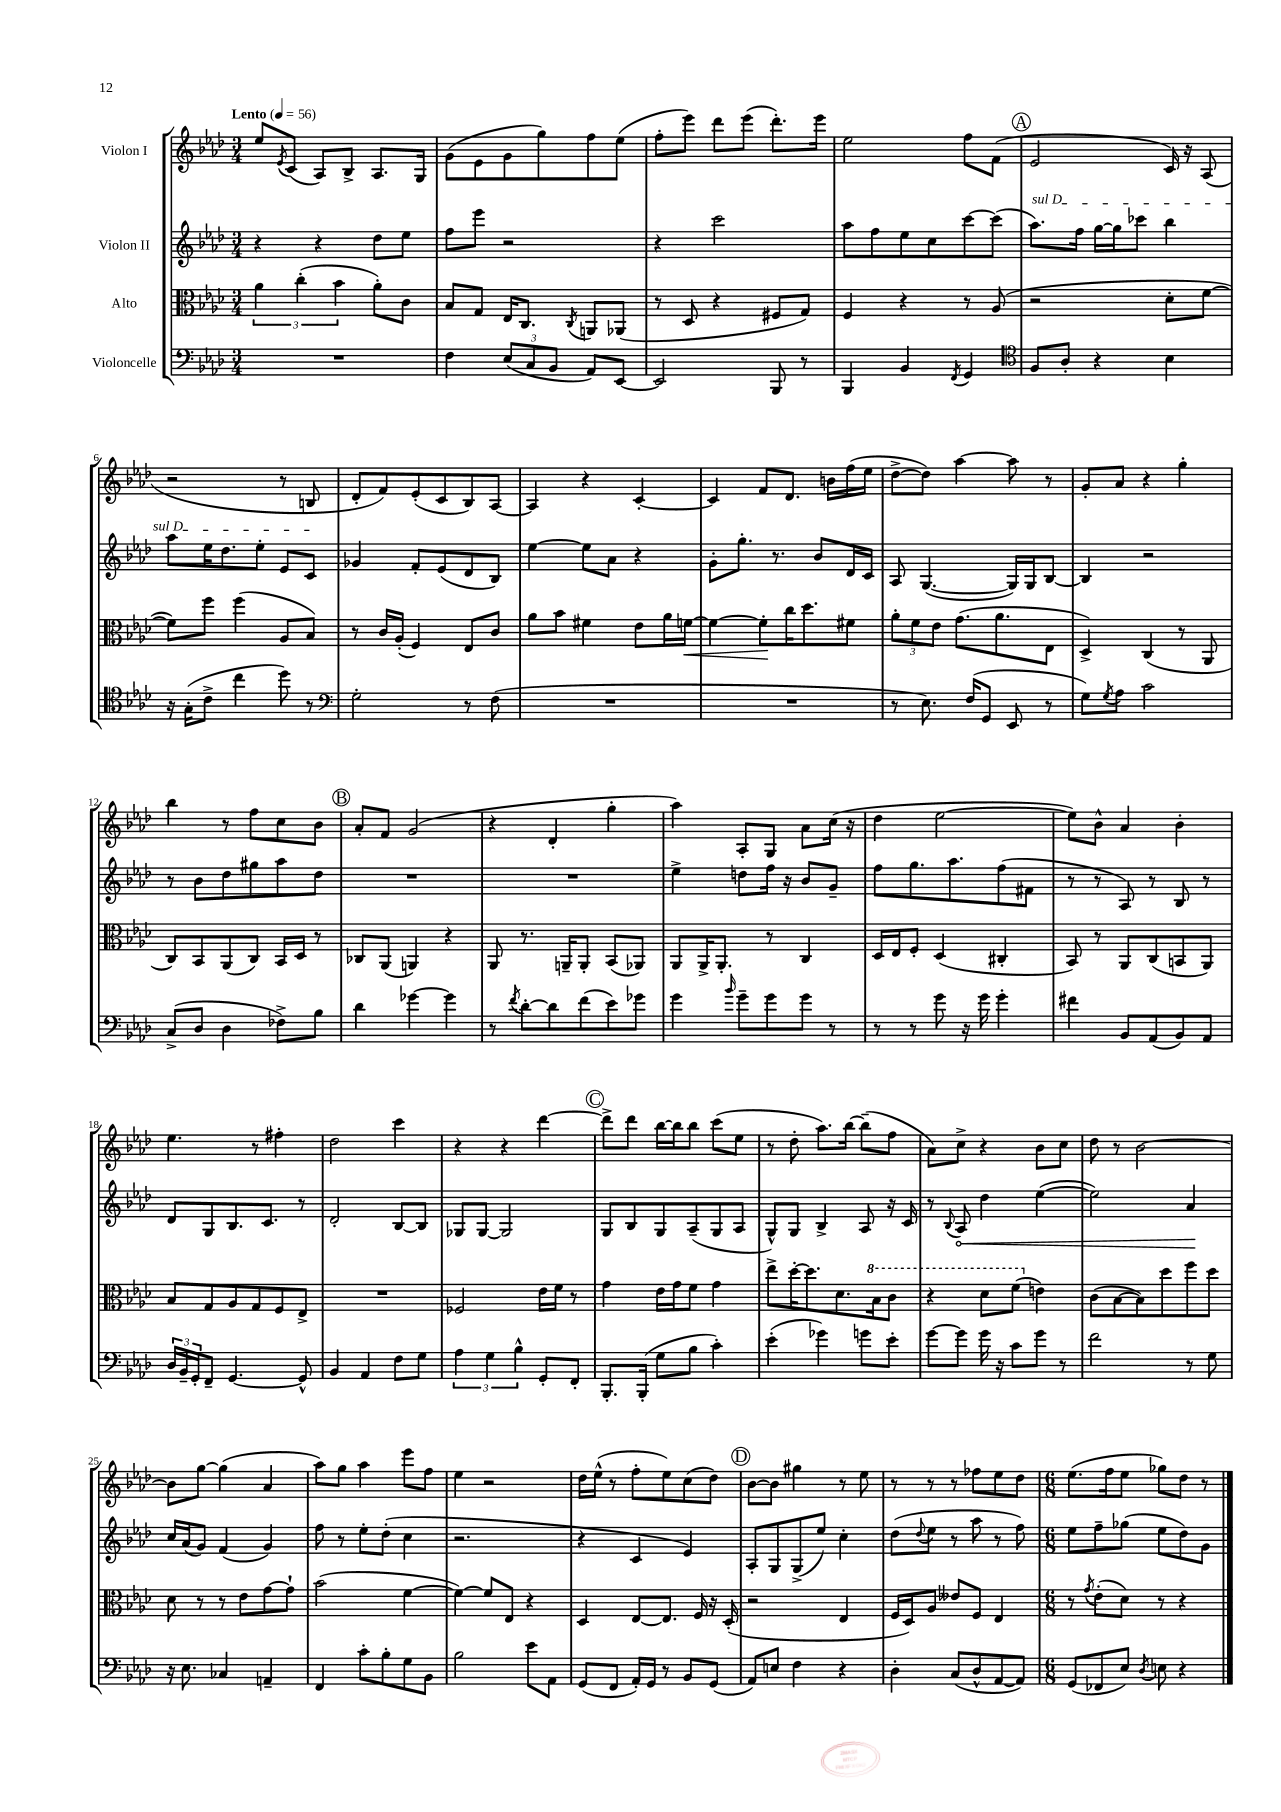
<<
\new StaffGroup <<
\new Staff = "s0" \with { instrumentName = "Violon I" } {
    \clef treble \key aes \major \numericTimeSignature \time 3/4 \tempo "Lento" 4 = 56
    ees''8 \acciaccatura { ees'8 } c'8( aes8) bes8-> aes8. g16 |
    g'8( ees'8 g'8 g''8) f''8 ees''8( |
    f''8-. ees'''8) des'''8 ees'''8( des'''8.-.) ees'''16 |
    ees''2 f''8 f'8( |
    \mark \markup { \circle "A" } ees'2 c'16) r16 aes8( |
    r2 r8 b8 |
    des'8-. f'8) ees'8-.( c'8 bes8) aes8~ |
    aes4 r4 c'4~-. |
    c'4 f'8 des'8. b'16 f''16( ees''16 |
    des''8~-> des''8) aes''4~ aes''8 r8 |
    g'8-. aes'8 r4 g''4-. |
    bes''4 r8 f''8 c''8 bes'8 |
    \mark \markup { \circle "B" } aes'8-. f'8 g'2( |
    r4 des'4-. g''4-. |
    aes''4) aes8-. g8 aes'8 c''16( r16 |
    des''4 ees''2~ |
    ees''8) bes'8-^ aes'4 bes'4-. |
    ees''4. r8 fis''4-. |
    des''2 c'''4 |
    r4 r4 des'''4~ |
    \mark \markup { \circle "C" } des'''8-> des'''8 bes''16~ bes''16 bes''8 c'''8( ees''8 |
    r8 des''8-. aes''8.) bes''16~ bes''8--( f''8 |
    aes'8) c''8-> r4 bes'8 c''8 |
    des''8 r8 bes'2~ |
    bes'8 g''8~ g''4( aes'4 |
    aes''8) g''8 aes''4 ees'''8 f''8 |
    ees''4 r2 |
    des''16 ees''16-^( r8 f''8-. ees''8) c''8( des''8) |
    \mark \markup { \circle "D" } bes'8~ bes'8 gis''4 r8 ees''8 |
    r8 r8 r8 fes''8 ees''8 des''8 |
    \numericTimeSignature \time 6/8 ees''8.( f''16 ees''8 ges''8) des''8 r8 \bar "|." |
}
\new Staff = "s1" \with { instrumentName = "Violon II" } {
    \clef treble \key aes \major \numericTimeSignature \time 3/4
    r4 r4 des''8 ees''8 |
    f''8 ees'''8 r2 |
    r4 c'''2 |
    aes''8 f''8 ees''8 c''8 c'''8~ c'''8( |
    \mark \markup { \circle "A" } \once \override TextSpanner.bound-details.left.text = \markup { \italic "sul D" } aes''8.\startTextSpan) f''16 g''16~ g''16 ces'''8 bes''4 |
    aes''8 ees''16 des''8. ees''8-. ees'8 c'8\stopTextSpan |
    ges'4 f'8-. ees'8( des'8 bes8) |
    ees''4~ ees''8 aes'8 r4 |
    g'8-. g''8.-. r8. bes'8 des'16 c'16 |
    aes8 g4.~( g16) g16 bes8~ |
    bes4 r2 |
    r8 bes'8 des''8 gis''8 aes''8 des''8 |
    \mark \markup { \circle "B" } R2. |
    R2. |
    ees''4-> d''8 f''16 r16 bes'8 g'8-- |
    f''8 g''8. aes''8. f''8( fis'8 |
    r8 r8 aes8) r8 bes8 r8 |
    des'8 g8 bes8. c'8. r8 |
    des'2-. bes8~ bes8 |
    ges8 ges8~ ges2 |
    \mark \markup { \circle "C" } g8 bes8 g8 aes8--( g8 aes8 |
    g8-^) g8 bes4-> aes8 r16 c'16 |
    r8 \appoggiatura { bes8 } \once \override Hairpin.circled-tip = ##t aes8\< des''4 ees''4~( |
    ees''2) aes'4\! |
    c''16 aes'16( g'8) f'4( g'4) |
    f''8 r8 ees''8-. des''8-.( c''4 |
    r2. |
    r4 c'4 ees'4) |
    \mark \markup { \circle "D" } aes8-. g8 g8->( ees''8) c''4-. |
    des''8( \appoggiatura { des''8 } ees''8 r8 aes''8 r8 f''8) |
    \numericTimeSignature \time 6/8 ees''8 f''8-- ges''8( ees''8 des''8) g'8 \bar "|." |
}
\new Staff = "s2" \with { instrumentName = "Alto" } {
    \clef alto \key aes \major \numericTimeSignature \time 3/4
    \tuplet 3/2 { aes'4 c''4-.( bes'4 } aes'8-.) c'8 |
    bes8 g8 ees16 c8. \acciaccatura { c8 } a,8 aes,8( |
    r8 des8 r4 fis8 g8) |
    f4 r4 r8 aes8( |
    \mark \markup { \circle "A" } r2 des'8-. f'8~ |
    f'8) f''8 f''4( aes8 bes8) |
    r8 c'16 aes16-.( f4) ees8 c'8 |
    aes'8 bes'8 fis'4 ees'8 aes'16 f'16~\< |
    f'4~ f'8-.\! c''16 des''8. fis'8 |
    \tuplet 3/2 { aes'8-. f'8 ees'8 } g'8.( aes'8. ees8 |
    des4->) c4( r8 aes,8 |
    c8) bes,8 aes,8( c8) bes,16 des16 r8 |
    \mark \markup { \circle "B" } ces8 aes,8( a,4) r4 |
    aes,8 r8. a,16-- a,8-. bes,8( aes,8) |
    aes,8 aes,16-> aes,8.-. r8 c4 |
    des16 ees16 f8-. des4( cis4-. |
    bes,8) r8 aes,8 c8( b,8 aes,8) |
    bes8 g8 aes8 g8 f8 ees8-> |
    R2. |
    fes2 ees'16 f'16 r8 |
    \mark \markup { \circle "C" } g'4 ees'16 g'16 f'8 g'4 |
    ees''8-> des''16~-. des''8. des'8. \ottava #1 bes'16 c''8 |
    r4 des''8 f''8( \ottava #0 e'4) |
    c'8( bes8~ bes8) des''8 f''8 des''8 |
    des'8 r8 r8 ees'8 g'8~ g'8-! |
    bes'2( f'4~ |
    f'4~) f'8 ees8 r4 |
    des4 ees8~ ees8. f16 r16 des16-.( |
    \mark \markup { \circle "D" } r2 ees4 |
    f16 des16) aes8 eeses'8 f8 ees4 |
    \numericTimeSignature \time 6/8 r8 \acciaccatura { g'8 } ees'8-.( des'8) r8 r4 \bar "|." |
}
\new Staff = "s3" \with { instrumentName = "Violoncelle" } {
    \clef bass \key aes \major \numericTimeSignature \time 3/4
    R2. |
    f4 \tuplet 3/2 { ees8( c8 bes,8 } aes,8) ees,8~ |
    ees,2 bes,,8 r8 |
    bes,,4 bes,4 \acciaccatura { f,8 } g,4 |
    \mark \markup { \circle "A" } \clef tenor f8 aes8-. r4 bes4 |
    r16 g16-.( c'8-> c''4 des''8) r8 |
    \clef bass g2-. r8 f8( |
    R2. |
    R2. |
    r8 ees8.) f16( g,8 ees,8 r8 |
    g8) \acciaccatura { g8 } aes8 c'2 |
    c8->( des8 des4 fes8->) bes8 |
    \mark \markup { \circle "B" } des'4 ges'4~ ges'4 |
    r8 \acciaccatura { f'8 } des'8~-. des'8 f'8( ees'8) ges'8 |
    g'4 \grace { bes'16 } g'8-- g'8 g'8 r8 |
    r8 r8 g'8 r16 g'16 g'4-. |
    fis'4 bes,8 aes,8( bes,8) aes,8 |
    \tuplet 3/2 { des16 bes,16-- g,16-. } f,8-- g,4.~ g,8-^ |
    bes,4 aes,4 f8 g8 |
    \tuplet 3/2 { aes4 g4 bes4-^ } g,8-. f,8-. |
    \mark \markup { \circle "C" } bes,,8.-. bes,,16-.( g8 bes8 c'4-.) |
    ees'4-.( ges'4) g'8 ees'8-. |
    g'8~ g'8 g'16 r16 c'8 g'8 r8 |
    f'2 r8 g8 |
    r16 ees8. ces4 a,4-- |
    f,4 c'8-. bes8-. g8 bes,8 |
    bes2 ees'8 aes,8 |
    g,8( f,8 aes,16-.) g,16 r8 bes,8 g,8( |
    \mark \markup { \circle "D" } aes,8) e8 f4 r4 |
    des4-. c8( des8-^ aes,8~ aes,8) |
    \numericTimeSignature \time 6/8 g,8( fes,8 ees8) \acciaccatura { des8 } e8 r4 \bar "|." |
}
>>
>>
